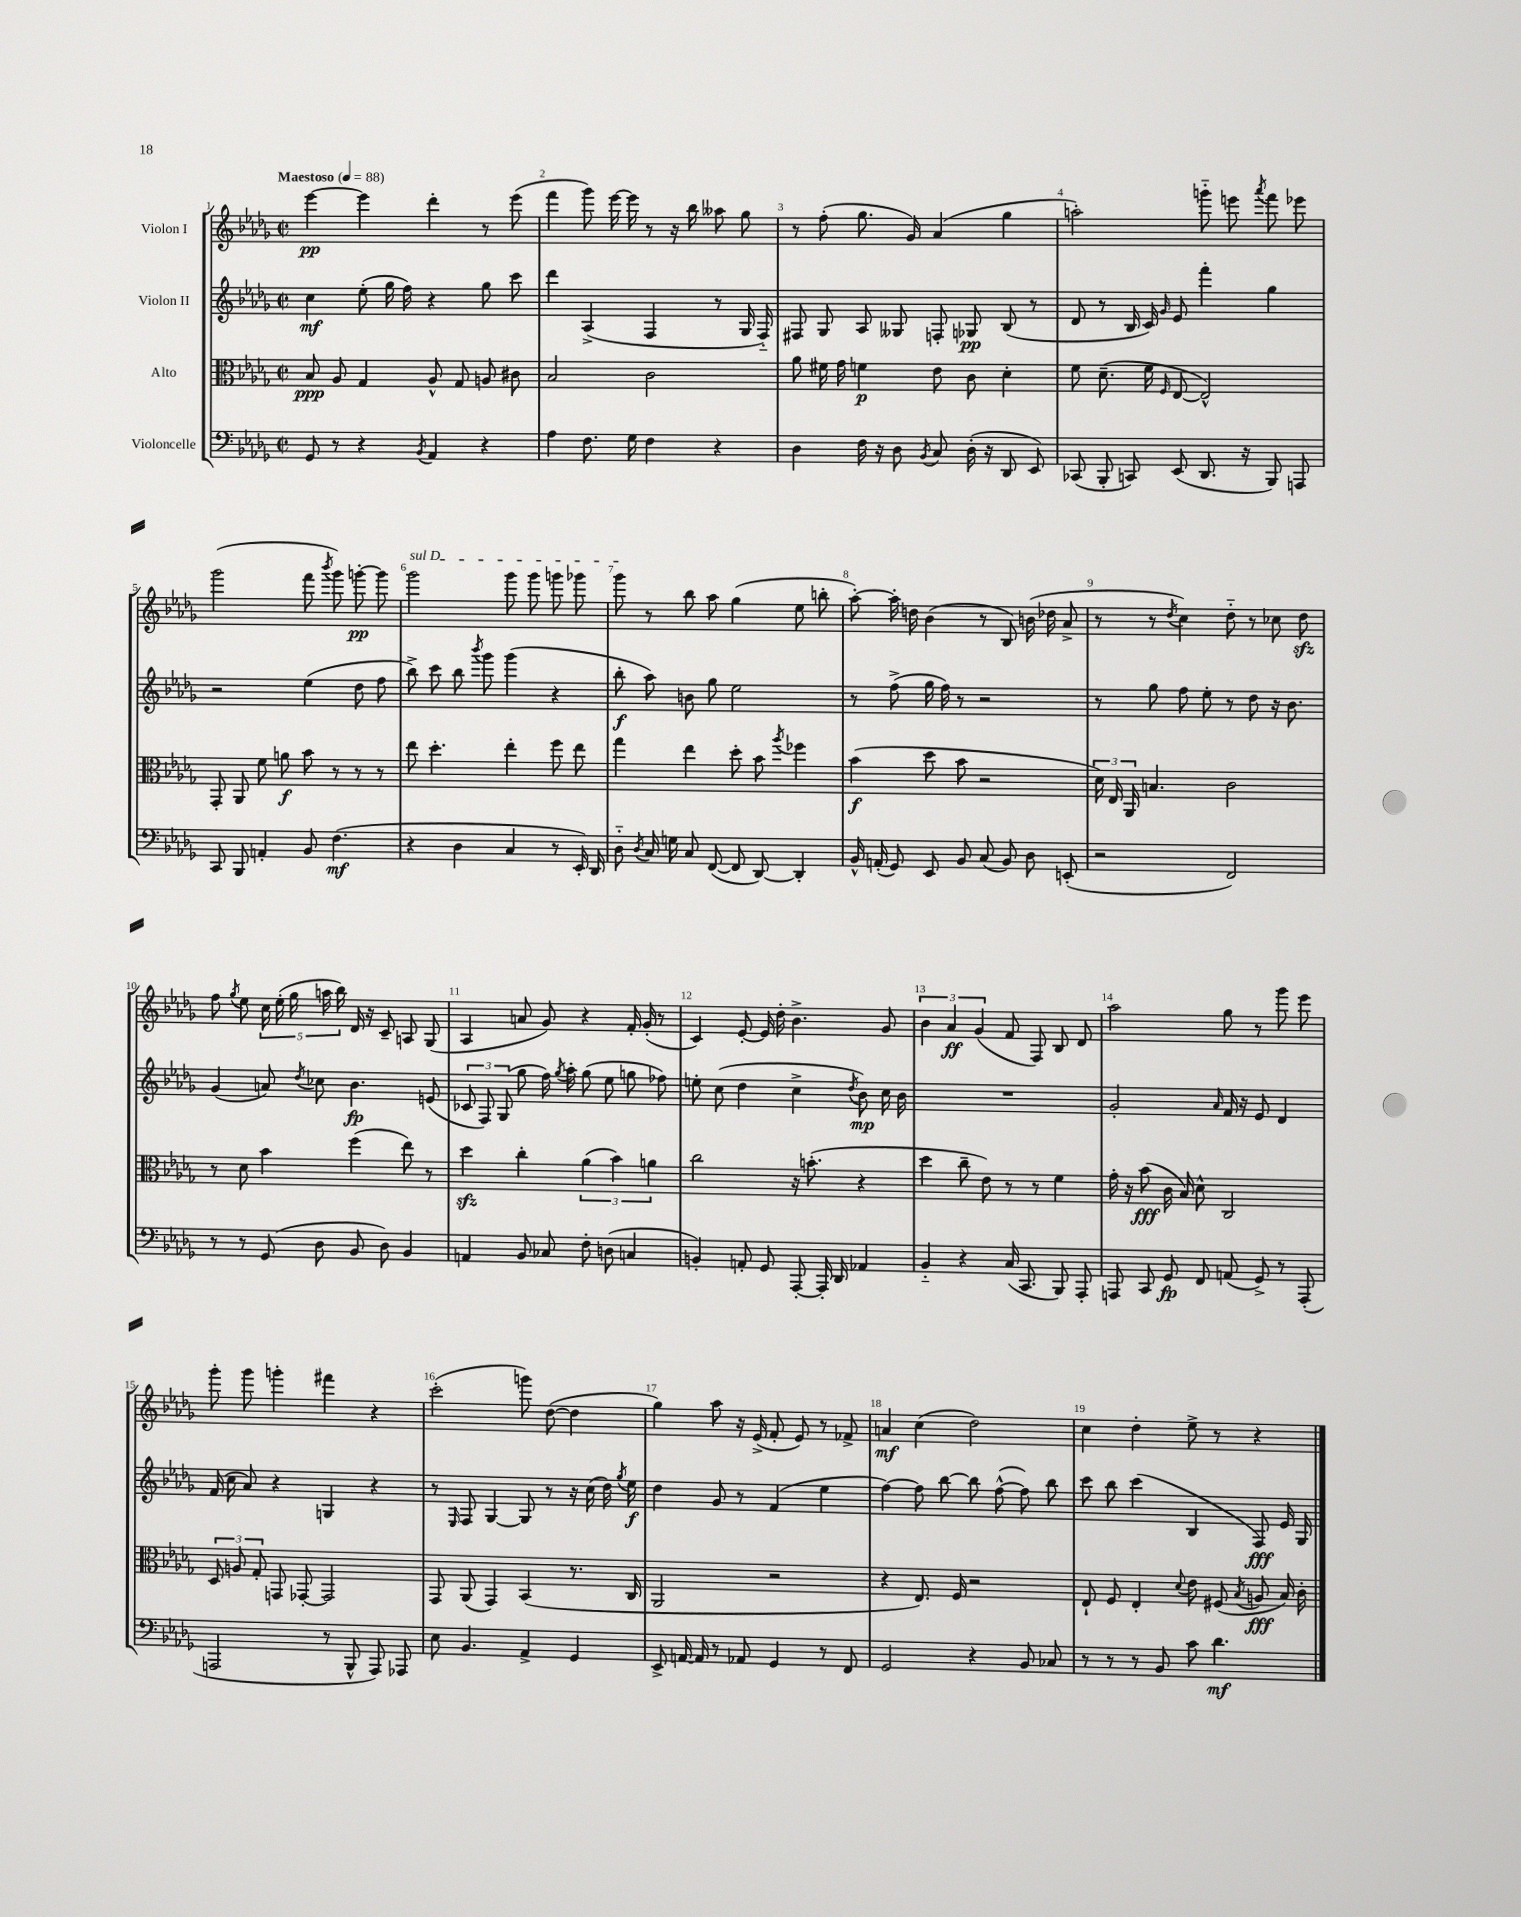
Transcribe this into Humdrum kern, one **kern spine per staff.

**kern	**kern	**kern	**kern
*staff4	*staff3	*staff2	*staff1
*clefF4	*clefC3	*clefG2	*clefG2
*k[b-e-a-d-g-]	*k[b-e-a-d-g-]	*k[b-e-a-d-g-]	*k[b-e-a-d-g-]
*M2/2	*M2/2	*M2/2	*M2/2
*met(c|)	*met(c|)	*met(c|)	*met(c|)
*MM88	*MM88	*MM88	*MM88
8GG-	8B-	4cc	[4eee-
8r	8A-	.	.
4r	4G-	(8ee-'	4eee-]
.	.	16gg-	.
.	.	16ff)	.
8qBB-	.	.	.
4AA-	8A-^^	4r	4ddd-'
.	8G-	.	.
4r	8A	8gg-	8r
.	8c#	8ccc	(8eee-
=	=	=	=
4A-	2B-	4ddd-	4fff
8.F	.	(4A-^	8ggg-)
.	.	.	[16eee-
16G-	.	.	16eee-]
4F	2c	4F	8r
.	.	.	16r
.	.	.	16bb-
4r	.	8r	8aa--
.	.	16G-	8gg-
.	.	16F'~)	.
=	=	=	=
4D-	8a-	8F#	8r
.	16f#	8G-	(8ff'
.	16g-	.	.
16F	4f	8A-	8.gg-
16r	.	.	.
8D-	.	8G--	.
.	.	.	16g-)
8qBB-	.	.	.
8C	8e-	8F'	(4a-
(16D-'	8c	8G-	.
16r	.	.	.
8DD-	4d-'	(8B-	4gg-
8EE-)	.	8r	.
=	=	=	=
(8CC-	8f	8d-	2aa')
8BBB-'	(8.d-~	8r	.
8CC)	.	16B-	.
.	16f	16c)	.
.	16qqF	16qqg-	.
(8EE-	[8E-	8e-	.
8.DD-	2E-^^])	4fff'	8ggg'~
.	.	.	8eee
16r	.	.	.
.	.	.	8qaaa-
8BBB-)	.	4gg-	8fff
8AAA	.	.	8eee-
=	=	=	=
8CC	8GG-'	2r	(2ggg-
8BBB-	8AA-	.	.
4AA'	8f	.	.
.	8a	.	.
8BB-	8b-	(4ee-	8fff
.	.	.	8qbbb-
(4.F	8r	.	8ggg-)
.	8r	8dd-	[8ggg'
.	8r	8ff	8ggg]
=	=	=	=
4r	8ee-	8bb-^)	2ggg-
.	4.dd-'	8ccc	.
4D-	.	8bb-	.
.	.	8qbbb-	.
.	.	8ggg-	.
4C	4ee-'	(4ggg-	8ggg-
.	.	.	8ggg-
8r	8ff	4r	8ggg
16EE-')	8ee-	.	8ggg-
16DD-	.	.	.
=	=	=	=
8D-'~	4gg-	8bb-'	8ggg-
8qD-	.	.	.
16C	.	8aa-)	8r
16G	.	.	.
8C	4ee-	8b	8bb-
([8FF	.	8gg-	8aa-
8FF]	8dd-'	2ee-	(4gg-
[8DD-)	8b-	.	.
.	8qaa-	.	.
4DD-']	4ff-	.	8ee-
.	.	.	8bb'
=	=	=	=
16BB-^^	(4b-	8r	[8aa-')
(16AA'	.	.	.
8GG-)	.	(8ff^	16aa-']
.	.	.	16dd
8EE-	8dd-	16gg-	(4b-
.	.	16ff)	.
8BB-	8b-	8r	.
(8C	2r	2r	8r
8BB-)	.	.	8B-)
8D-	.	.	(16b
.	.	.	16dd-
(8EE'	.	.	8a-^
=	=	=	=
2r	24d-)	8r	8r
.	24E-	.	.
.	24AA-	.	.
.	4.B	8gg-	8r
.	.	.	8qdd-
.	.	8ff	4cc)
.	.	8ee-'	.
2FF)	2c	8r	8dd-'~
.	.	8dd-	8r
.	.	16r	8cc-
.	.	8.b-	.
.	.	.	8dd-
=	=	=	=
8r	8r	(4g-	8ff
.	.	.	8qgg-
8r	8d-	.	8ee-
(8GG-	4b-	8a)	20cc
.	.	.	(20ee-'
.	.	.	20gg-
.	.	8qdd-	.
8D-	.	8cc-	.
.	.	.	20aa
.	.	.	20bb-)
8BB-	(4ff	4.b-	16d-
.	.	.	16r
8D-)	.	.	8c~
4BB-	8ee-)	.	8A
.	8r	(8e	(8G-
=	=	=	=
4AA	4dd-	12c-	4A-
.	.	12F)	.
.	.	(12G-	.
8BB-	4cc'	8gg-	8a
8C-	.	16ff)	8g-)
.	.	8qgg-	.
.	.	16aa-'	.
8F'	(6a-	(8gg-	4r
(8D	.	8ee-	.
.	6b-)	.	.
4C	.	8gg	16f'
.	.	.	(16g-'
.	6a	.	.
.	.	8ff-)	8r
=	=	=	=
4BB')	2cc	8ee'	4c)
.	.	(8cc	.
8AA'	.	4dd-	[8e-'
8GG-	.	.	16e-]
.	.	.	16dd-'
[8AAA-'	16r	4cc^	4.b-^
.	(8.b'	.	.
16AAA-']	.	.	.
16DD-	.	.	.
.	.	8qdd-	.
4AA-	4r	8b-)	.
.	.	16cc	8g-
.	.	16b-	.
=	=	=	=
4BB-'~	4dd-	1r	6b-
.	.	.	6a-
4r	8cc~	.	.
.	.	.	(6g-
.	8e-)	.	.
(16C	8r	.	8f
8.CC	.	.	.
.	8r	.	8F)
8BBB-)	4f	.	8B-
8AAA-'	.	.	8d-
=	=	=	=
8AAA	16g-'	2g-'	2aa-
.	16r	.	.
8CC	(8b-	.	.
8GG-	16c	.	.
.	16B-)	.	.
8FF	8d-^^	.	.
.	.	16qqa-	.
(8AA	2C	16f	8gg-
.	.	16r	.
8GG-^)	.	8e-	8r
8r	.	4d-	8ggg-
(8AAA'	.	.	8eee-
=	=	=	=
2AAA	12D-	(16f	8ggg-'
.	.	16cc	.
.	12A	.	.
.	.	8a-)	8ggg-
.	12G-'	.	.
.	8GG	4r	4ggg'
.	[8GG-'	.	.
8r	2GG-]	4G	4fff#
8BBB-^^	.	.	.
8AAA)	.	4r	4r
8AAA-	.	.	.
=	=	=	=
8E-	8GG-	8r	(2ccc'
.	.	16qqE-	.
4.BB-	(8AA-	8F	.
.	4GG-)	[4G-	.
4AA-^	(4BB-	8G-]	8ggg)
.	.	8r	([8dd-
4GG-	8.r	16r	4dd-]
.	.	(16cc	.
.	.	16dd-)	.
.	.	8qgg-	.
.	16C	16ee-	.
=	=	=	=
8EE-^	2AA-	4dd-	4gg-)
[16AA	.	.	.
16AA]	.	.	.
8r	.	8g-	8aa-
8AA-	.	8r	16r
.	.	.	(16e-^
4GG-	2r	(4f	8f'
.	.	.	8e-)
8r	.	4ee-	8r
8FF	.	.	8f-^
=	=	=	=
2GG-	4r	[4ff)	4a
.	8.E-)	8ff]	(4cc
.	.	[8bb-	.
.	16F	.	.
4r	2r	8bb-]	2dd-)
.	.	([8ff^^	.
8BB-	.	8ff])	.
8C-	.	8bb-	.
=	=	=	=
8r	8E-`	8ccc	4cc
8r	8F	8bb-	.
8r	4E-'	(4ccc	4dd-'
8BB-	.	.	.
.	8qqd-	.	.
8c	8e-	4B-	8ee-^
4.d-	(8F#	.	8r
.	8qB-	.	.
.	8A	8F)	4r
.	16B-)	16e-	.
.	16c'	16G-	.
==	==	==	==
*-	*-	*-	*-
